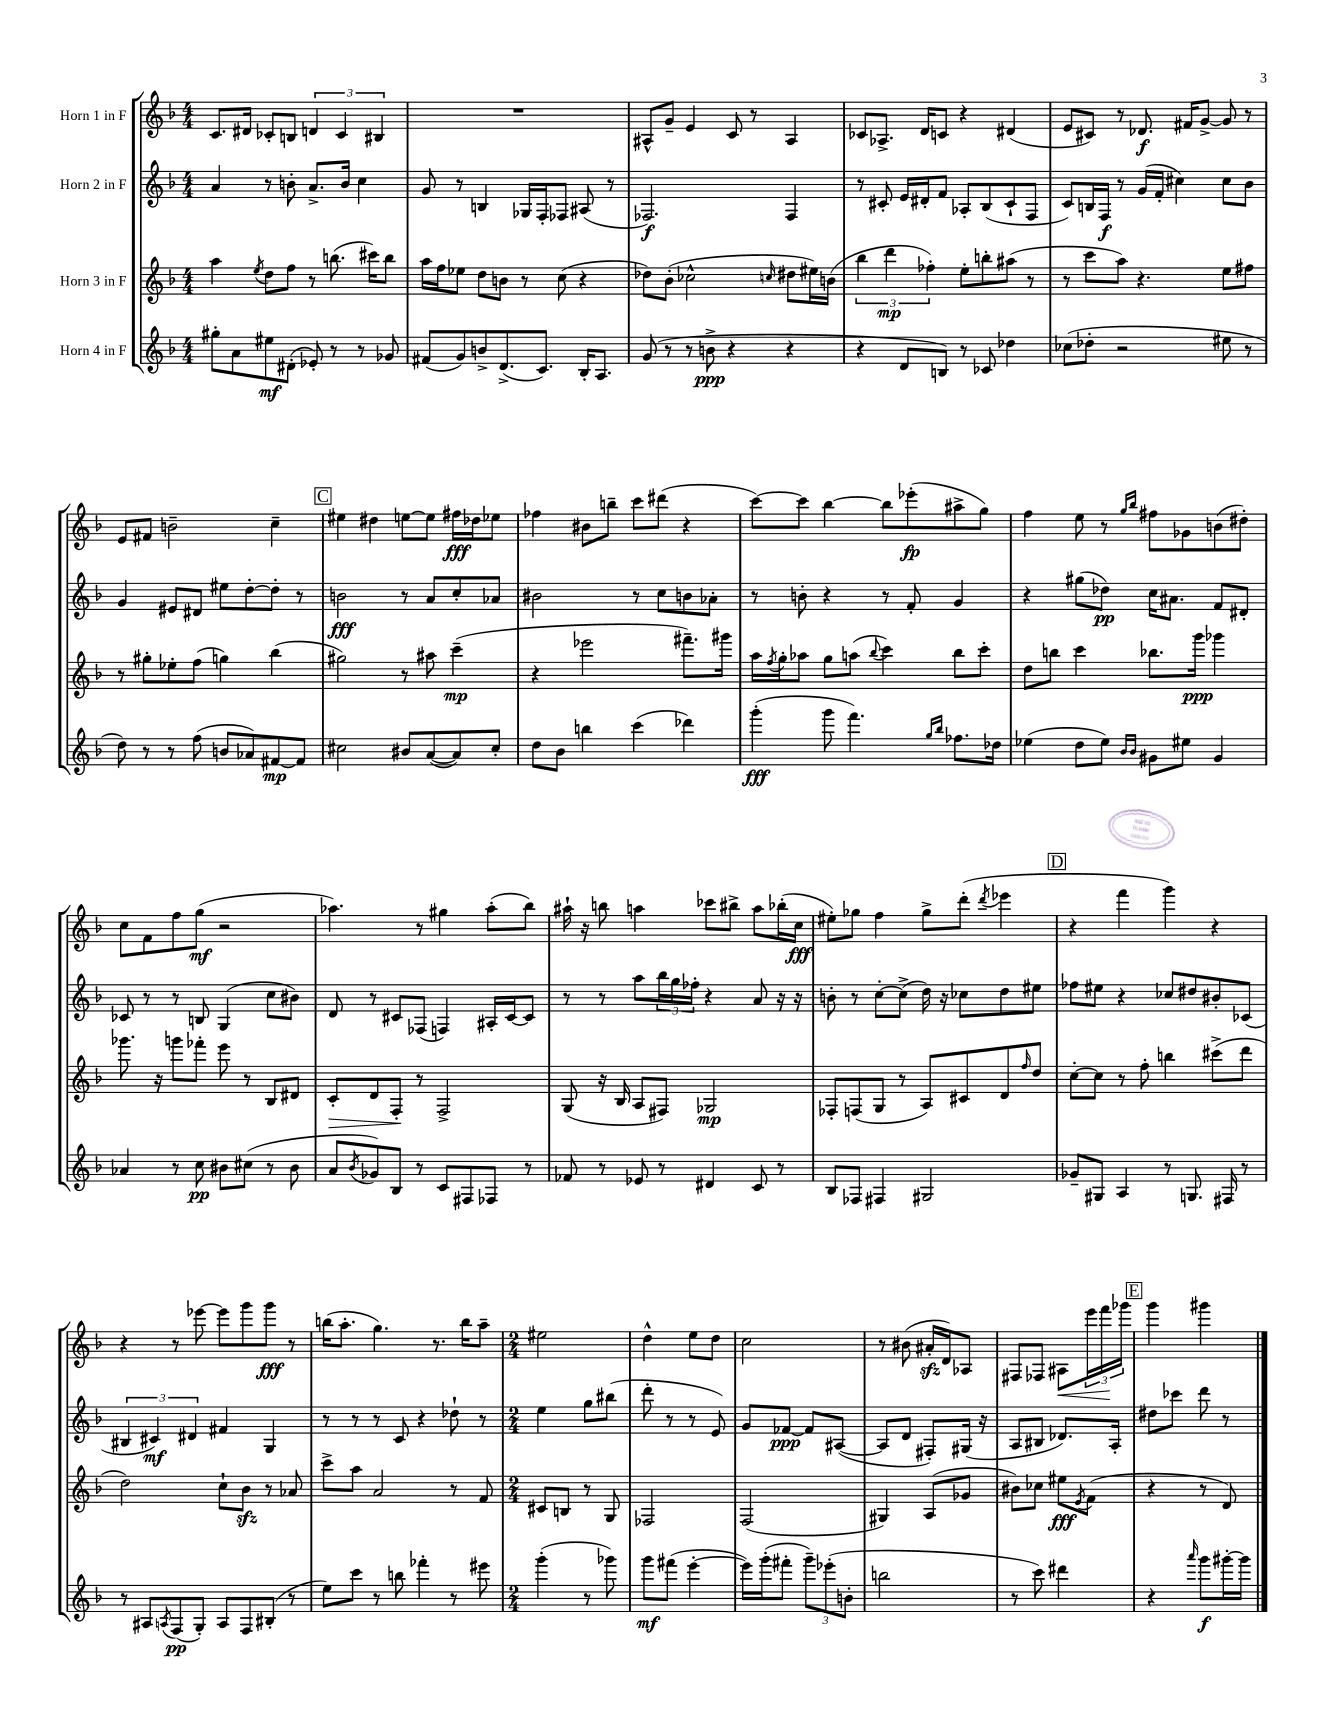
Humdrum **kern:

**kern	**dynam	**kern	**dynam	**kern	**dynam	**kern	**dynam
*part4	*part4	*part3	*part3	*part2	*part2	*part1	*part1
*staff4	*staff4	*staff3	*staff3	*staff2	*staff2	*staff1	*staff1
*I"Horn 4 in F	*	*I"Horn 3 in F	*	*I"Horn 2 in F	*	*I"Horn 1 in F	*
*clefG2	*	*clefG2	*	*clefG2	*	*clefG2	*
*k[b-]	*	*k[b-]	*	*k[b-]	*	*k[b-]	*
*M4/4	*	*M4/4	*	*M4/4	*	*M4/4	*
=14	=14	=14	=14	=14	=14	=14	=14
8gg#X'\L	.	4aa\	.	4a/	.	8.c/L	.
8a\	.	.	.	.	.	.	.
.	.	.	.	.	.	16d#X/Jk	.
.	.	8qee/	.	.	.	.	.
8ee#X\	mf	8dd\L	.	8r	.	8c-X'/L	.
(8d#X'\J	.	8ff\J	.	8bn'\	.	8Bn/J	.
8e-X'/)	.	8r	.	8.a^/L	.	6dn/	.
8r	.	(8.bbn\	.	.	.	.	.
.	.	.	.	.	.	6c-/	.
.	.	.	.	16b/Jk	.	.	.
8r	.	.	.	4cc\	.	.	.
.	.	16ccc#X\KL)	.	.	.	.	.
.	.	.	.	.	.	6B#X/	.
8g-X/	.	8bb\J	.	.	.	.	.
=15	=15	=15	=15	=15	=15	=15	=15
(8f#X/L	.	16aa\LL	.	8g/	.	1r	.
.	.	16ff\J	.	.	.	.	.
8g/)	.	8ee-X\J	.	8r	.	.	.
8bn^/	.	8dd\L	.	4Bn/	.	.	.
(8.d^/	.	8bn\J	.	.	.	.	.
.	.	8r	.	16G-X/LL	.	.	.
8.c/J)	.	.	.	16F'/J	.	.	.
.	.	(8cc\	.	8F-X/J	.	.	.
16B-'/KL	.	4r	.	(8A#X/	.	.	.
8.A/J	.	.	.	.	.	.	.
.	.	.	.	8r	.	.	.
=16	=16	=16	=16	=16	=16	=16	=16
(8g/	.	8dd-X\L)	.	2.F-X/)	f	8A#X^^/L	.
8r	.	(8b-'\J	.	.	.	8g~/J	.
8r	.	2cc-X^^\	.	.	.	4e/	.
8bn^\	ppp	.	.	.	.	.	.
4r	.	.	.	.	.	8c/	.
.	.	.	.	.	.	8r	.
.	.	16qqccn/	.	.	.	.	.
4r	.	8dd#X\L	.	4F-/	.	4A#/	.
.	.	16ee#X\L)	.	.	.	.	.
.	.	(16bn\JJ	.	.	.	.	.
=17	=17	=17	=17	=17	=17	=17	=17
4r	.	6bb-\	.	8r	.	8c-X/L	.
.	.	.	.	8c#X'/	.	8.A-X^/J	.
.	.	6ddd\	mp	.	.	.	.
8d/L	.	.	.	16e/LL	.	.	.
.	.	.	.	16d#X'/J	.	16d/KL	.
.	.	6ff-X'\)	.	.	.	.	.
8Bn/J)	.	.	.	8f/J	.	8cn/J	.
8r	.	8ee'\L	.	8A-X'/L	.	4r	.
8c-X/	.	8bbn'\	.	(8B-/	.	.	.
4dd-X\	.	(8aa#X\J	.	8c#`/	.	(4d#X/	.
.	.	8r	.	8F/J	.	.	.
=18	=18	=18	=18	=18	=18	=18	=18
(8cc-X\L	.	8r	.	8c/L)	.	8e/L	.
8dd-X'\J	.	8ccc\L	.	16Bn/L	.	8c#X/J)	.
.	.	.	.	16F/JJ	f	.	.
2r	.	8aa\J)	.	8r	.	8r	.
.	.	4.r	.	(16g/LL	.	8.d-X/	f
.	.	.	.	16f'/JJ	.	.	.
.	.	.	.	4cc#X\)	.	.	.
.	.	.	.	.	.	16f#X/KL	.
.	.	.	.	.	.	[8g^/J	.
8ee#X\	.	8ee\L	.	8cc#\L	.	8g/]	.
8r	.	8ff#X\J	.	8b-\J	.	8r	.
!!LO:LB:g=z
=19	=19	=19	=19	=19	=19	=19	=19
8dd\)	.	8r	.	4g/	.	8e/L	.
8r	.	8gg#X'\L	.	.	.	8f#X/J	.
8r	.	8ee-X'\	.	8e#X/L	.	2bn~\	.
(8ff\	.	(8ff\J	.	8d#X/J	.	.	.
8bn/L	.	4ggn\)	.	8ee#X\L	.	.	.
8a-X/)	.	.	.	[8dd'\	.	.	.
[8f#X/	mp	(4bb-\	.	8dd'\J]	.	4cc~\	.
8f#/J]	.	.	.	8r	.	.	.
!!LO:REH:place=s1:t=C
=20	=20	=20	=20	=20	=20	=20	=20
2cc#X\	.	2gg#X\)	.	2bn\	fff	4ee#X\	.
.	.	.	.	.	.	4dd#X\	.
8b#X/L	.	8r	.	8r	.	[8een\L	.
([8a/	.	8aa#X\	.	8a/L	.	8ee\J]	.
8a/])	.	(4ccc~\	mp	8cc'/	.	16ff#X\LL	fff
.	.	.	.	.	.	16dd-X\J	.
8cc#'/J	.	.	.	8a-X/J	.	8ee-X\J	.
=21	=21	=21	=21	=21	=21	=21	=21
8dd\L	.	4r	.	2b#X\	.	4ff-X\	.
8b-\J	.	.	.	.	.	.	.
4bbn\	.	2eee-X\	.	.	.	8b#X\L	.
.	.	.	.	.	.	8bbn~\J	.
(4ccc\	.	.	.	8r	.	8ccc\L	.
.	.	.	.	8cc\L	.	(8ddd#X\J	.
4ddd-X\)	.	8.fff#X~\L)	.	8bn\	.	4r	.
.	.	.	.	8a-X'\J	.	.	.
.	.	16ggg#X\Jk	.	.	.	.	.
=22	=22	=22	=22	=22	=22	=22	=22
(4ggg'\	fff	16aa\LL	.	8r	.	[8ccc\L)	.
.	.	8qff/	.	.	.	.	.
.	.	16gg'\J	.	.	.	.	.
.	.	8aa-X\J	.	8bn'\	.	8ccc\J]	.
8ggg\	.	8gg\L	.	4r	.	[4bb-\	.
4.fff\)	.	(8aan\J	.	.	.	.	.
.	.	8qqbb-/	.	.	.	.	.
.	.	4ccc\)	.	8r	.	8bb-\L]	.
.	.	.	.	8f'/	.	(8eee-X'\	fp
16qqgg/LL	.	.	.	.	.	.	.
16qqbb-/JJ	.	.	.	.	.	.	.
8.ff-X\L	.	8bb-\L	.	4g/	.	8aa#X^\	.
.	.	8ccc'\J	.	.	.	8gg\J)	.
16dd-X\Jk	.	.	.	.	.	.	.
=23	=23	=23	=23	=23	=23	=23	=23
(4ee-X\	.	8dd\L	.	4r	.	4ff\	.
.	.	8bbn\J	.	.	.	.	.
8dd\L	.	4ccc\	.	(8gg#X\L	.	8ee\	.
8ee-\J)	.	.	.	8dd-X\J)	pp	8r	.
16qqb-/LL	.	.	.	.	.	16qqgg/LL	.
16qqb-/JJ	.	.	.	.	.	16qqbb-/JJ	.
8g#X\L	.	8.bb-X\L	.	16cc\KL	.	8ff#X\L	.
.	.	.	.	8.a#X\J	.	.	.
8ee#X\J	.	.	.	.	.	8g-X\	.
.	.	16ggg\Jk	ppp	.	.	.	.
4g#/	.	4ggg-X\	.	8f/L	.	(8bn\	.
.	.	.	.	8d#X'/J	.	8dd#X'\J)	.
!!LO:LB:g=z
=24	=24	=24	=24	=24	=24	=24	=24
4a-X/	.	8.ggg-X\	.	8c-X/	.	8cc\L	.
.	.	.	.	8r	.	8f\	.
.	.	16r	.	.	.	.	.
8r	.	8gggn\L	.	8r	.	8ff\	.
8cc\	pp	8fff-X'\J	.	8Bn/	.	(8gg\J	mf
8b#X\L	.	8eee\	.	(4G/	.	2r	.
(8cc#X\J	.	8r	.	.	.	.	.
8r	.	8B-/L	.	8cc\L	.	.	.
8b#\	.	8d#X/J	.	8b#X\J)	.	.	.
=25	=25	=25	=25	=25	=25	=25	=25
!	!	!	!LO:HP:b	!	!	!	!
8a/L	.	8c'/L	>	8d/	.	4.aa-X\)	.
8qb-/	.	.	.	.	.	.	.
8g-X/)	.	8d/	.	8r	.	.	.
8B-/J	.	8F'/J	.	8c#X/L	.	.	.
8r	.	8r	]	(8F-X/J	.	8r	.
8c/L	.	2F^/	.	4Fn/)	.	4gg#X\	.
8F#X/	.	.	.	.	.	.	.
8F-X/J	.	.	.	16A#X'/LL	.	(8aa-'\L	.
.	.	.	.	[16c#/J	.	.	.
8r	.	.	.	8c#/J]	.	8bb-\J)	.
=26	=26	=26	=26	=26	=26	=26	=26
8f-X/	.	(8G/	.	8r	.	16aa#X`\	.
.	.	.	.	.	.	16r	.
8r	.	16r	.	8r	.	8bbn\	.
.	.	16B-/	.	.	.	.	.
8e-X/	.	8A/L	.	8aa\L	.	4aan\	.
8r	.	8F#X/J)	.	24bb-\L	.	.	.
.	.	.	.	24gg\	.	.	.
.	.	.	.	24ff-X'\JJ	.	.	.
4d#X/	.	2G-X/	mp	4r	.	8ccc-X\L	.
.	.	.	.	.	.	8bb#X^\J	.
8c/	.	.	.	8a/	.	8aa\L	.
8r	.	.	.	16r	.	(16bb-X'\L	.
.	.	.	.	16r	.	16cc\JJ	fff
=27	=27	=27	=27	=27	=27	=27	=27
8B-/L	.	8F-X'/L	.	8bn'\	.	8ee#X'\L)	.
8F-X/J	.	(8Fn/	.	8r	.	8gg-X\J	.
4F#X/	.	8G/J	.	[8cc'\L	.	4ff\	.
.	.	8r	.	(8cc^\J]	.	.	.
2G#X/	.	8A/L)	.	16dd\)	.	8gg-^\L	.
.	.	.	.	16r	.	.	.
.	.	8c#X/	.	8cc-X\L	.	(8ddd'\J	.
.	.	.	.	.	.	8qddd/	.
.	.	8d/	.	8dd\	.	4eee-X\	.
.	.	16qqff/	.	.	.	.	.
.	.	8dd/J	.	8ee#X\J	.	.	.
!!LO:REH:place=s1:t=D
=28	=28	=28	=28	=28	=28	=28	=28
8g-X~/L	.	[8cc'\L	.	8ff-X\L	.	4r	.
8G#X/J	.	8cc\J]	.	8ee#X\J	.	.	.
4A/	.	8r	.	4r	.	4fff\	.
.	.	8ff'\	.	.	.	.	.
8r	.	4bbn\	.	8cc-X/L	.	4ggg\)	.
8.Gn/	.	.	.	8dd#X/	.	.	.
.	.	(8ccc#X^\L	.	8b#X'/	.	4r	.
16F#X/	.	.	.	.	.	.	.
8r	.	8ddd\J	.	(8c-X/J	.	.	.
!!LO:LB:g=z
=29	=29	=29	=29	=29	=29	=29	=29
8r	.	2dd\)	.	6B#X/	.	4r	.
8A#X/L	.	.	.	.	.	.	.
.	.	.	.	6c#X/)	mf	.	.
8qAn/	.	.	.	.	.	.	.
(8F/	pp	.	.	.	.	8r	.
.	.	.	.	6d#X/	.	.	.
8G'/J)	.	.	.	.	.	[8eee-X\	.
8A/L	.	8cc`\L	.	4f#X/	.	8eee-\L]	.
8F/	.	8b-zz\J	.	.	.	8ggg\	.
(8B#X'/J	.	8r	.	4G/	.	8ggg\J	fff
8r	.	8a-X/	.	.	.	8r	.
=30	=30	=30	=30	=30	=30	=30	=30
8ee\L)	.	8ccc^\L	.	8r	.	(16bbn\KL	.
.	.	.	.	.	.	8.aa'\J	.
8ccc\J	.	8aa\J	.	8r	.	.	.
8r	.	2a/	.	8r	.	4.gg\)	.
8bbn\	.	.	.	8c/	.	.	.
4fff-X'\	.	.	.	4r	.	.	.
.	.	.	.	.	.	8.r	.
8r	.	8r	.	8dd-X`\	.	.	.
.	.	.	.	.	.	16bb\KL	.
8eee#X\	.	8f/	.	8r	.	8aa~\J	.
=31	=31	=31	=31	=31	=31	=31	=31
*M2/4	*	*M2/4	*	*M2/4	*	*M2/4	*
(4ggg'\	.	8c#X/L	.	4ee\	.	2ee#X\	.
.	.	8Bn/J	.	.	.	.	.
8r	.	8r	.	8gg\L	.	.	.
8ggg-X\)	.	8G/	.	(8bb#X\J	.	.	.
=32	=32	=32	=32	=32	=32	=32	=32
8ggg\L	mf	2F-X/	.	8ddd'\	.	4dd^^\	.
(8fff#X\J	.	.	.	8r	.	.	.
[4eee'\	.	.	.	8r	.	8ee\L	.
.	.	.	.	8e/)	.	8dd\J	.
=33	=33	=33	=33	=33	=33	=33	=33
16eee\LL])	.	(2F/	.	8g/L	.	2cc\	.
(16ggg'\J	.	.	.	.	.	.	.
8fff#X'\J	.	.	.	[8f-X/J	ppp	.	.
12ggg~\L)	.	.	.	8f-/L]	.	.	.
(12eee-X'\	.	.	.	.	.	.	.
.	.	.	.	([8A#X/J	.	.	.
12bn'\J	.	.	.	.	.	.	.
=34	=34	=34	=34	=34	=34	=34	=34
2bbn\	.	4G#X/)	.	8A#/L]	.	8r	.
.	.	.	.	8d/J	.	(8b#X\	.
.	.	(8A/L	.	8F#X'/L)	.	16a#Xzz'/LL	.
.	.	.	.	.	.	16d/J)	.
.	.	8g-X/J	.	(16G#X/Jk	.	8A-X/J	.
.	.	.	.	16r	.	.	.
=35	=35	=35	=35	=35	=35	=35	=35
8r	.	8b#X\L)	.	8A/L	.	8F#X/L	.
8ccc\)	.	8cc-X\J	.	8B#X/J	.	8F-X/J	.
!	!	!	!	!	!	!	!LO:HP:b
4ddd#X\	.	8ee#X\L	fff	8.d-X/L)	.	8A#X\L	<
.	.	8qe/	.	.	.	.	.
.	.	(8f\J	.	.	.	24eee\L	.
.	.	.	.	.	.	24fff\	.
.	.	.	.	16A'/Jk	.	.	.
.	.	.	.	.	.	24ggg-X\JJ	[
!!LO:REH:place=s1:t=E
=36	=36	=36	=36	=36	=36	=36	=36
4r	.	4r	.	8dd#X\L	.	4ggg\	.
.	.	.	.	8ccc-X\J	.	.	.
16qqaaa/	.	.	.	.	.	.	.
8ggg\L	f	8r	.	8ddd\	.	4ggg#X\	.
[16ggg#X'\L	.	8d/)	.	8r	.	.	.
16ggg#\JJ]	.	.	.	.	.	.	.
==	==	==	==	==	==	==	==
*-	*-	*-	*-	*-	*-	*-	*-
